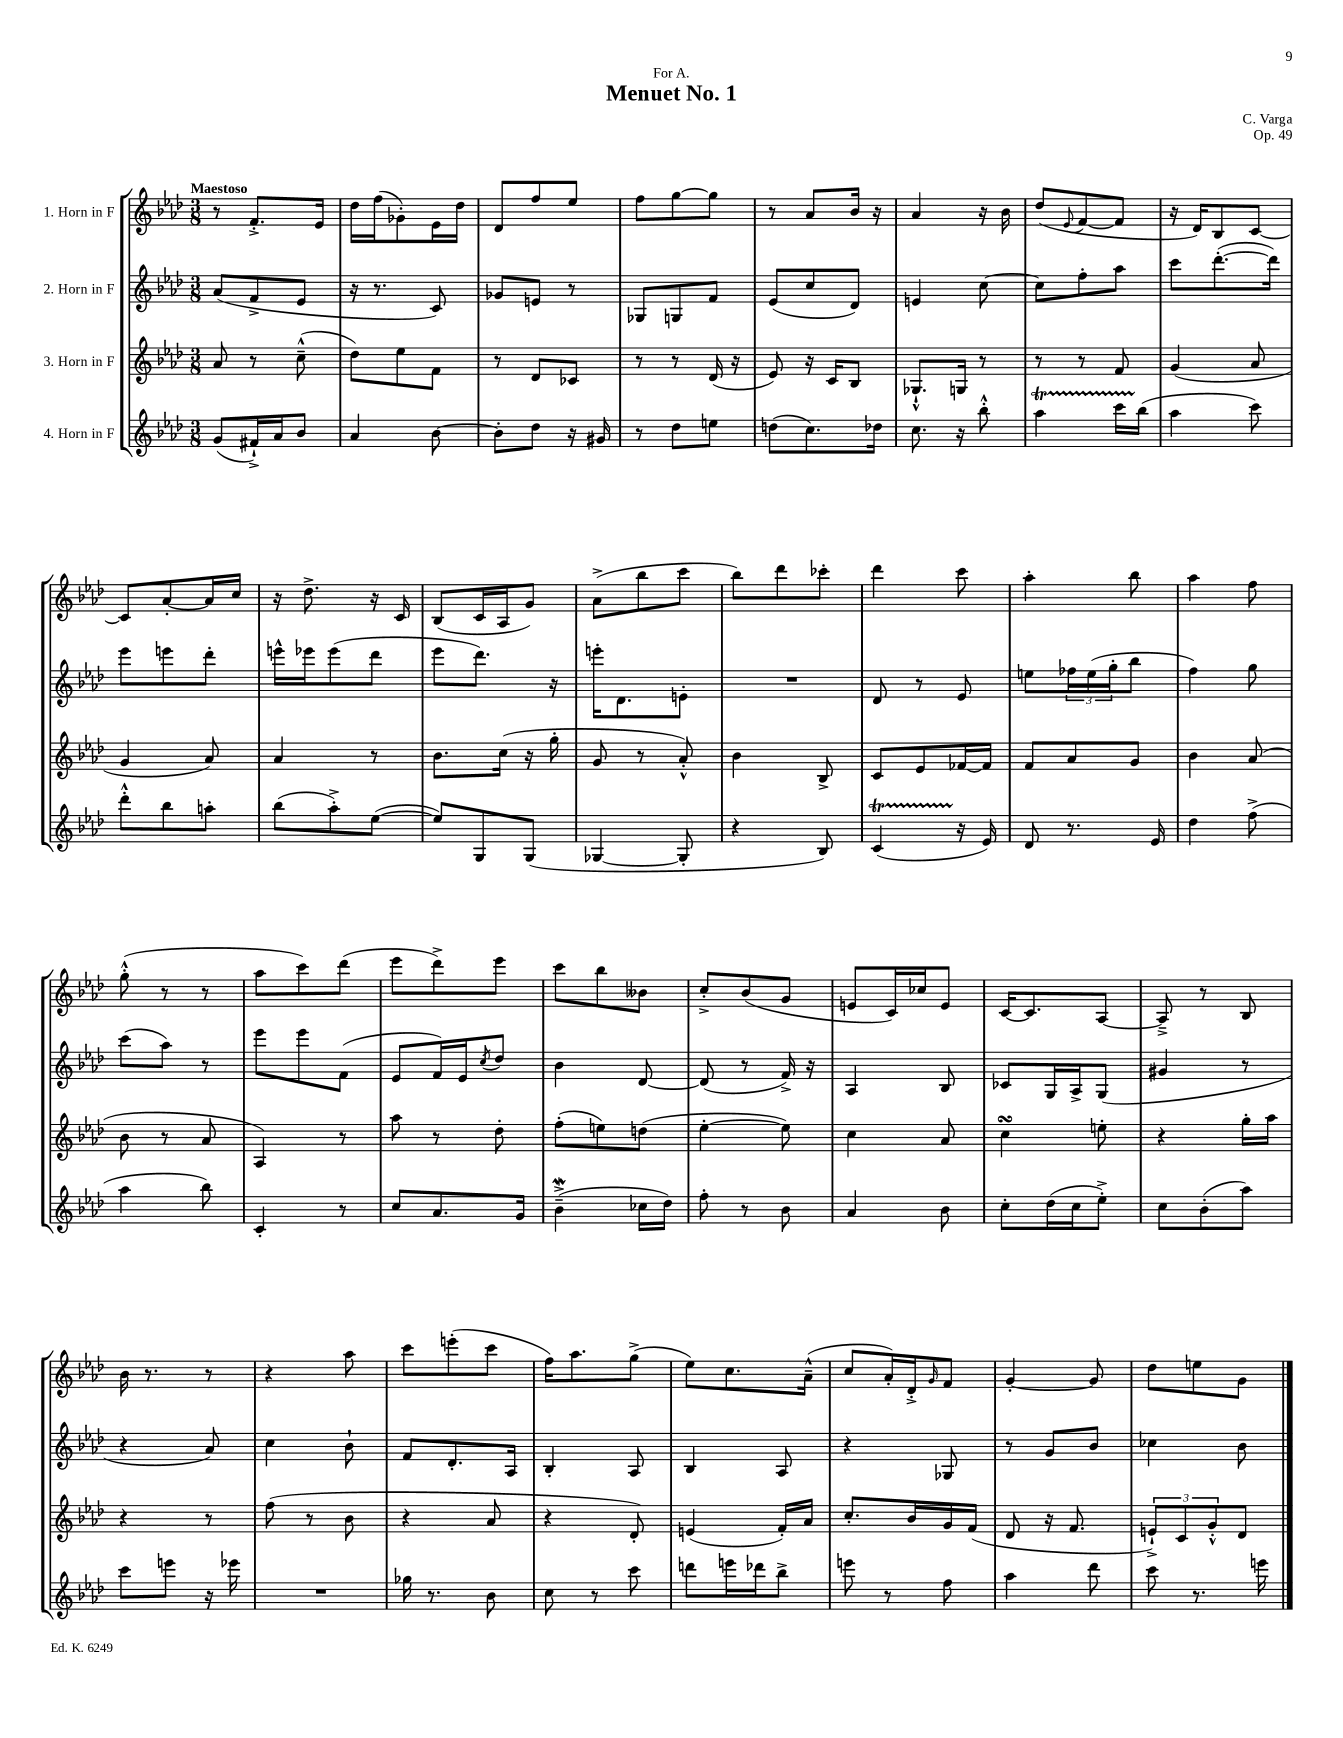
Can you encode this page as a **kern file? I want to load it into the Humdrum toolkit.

**kern	**kern	**kern	**kern
*staff4	*staff3	*staff2	*staff1
*clefG2	*clefG2	*clefG2	*clefG2
*k[b-e-a-d-]	*k[b-e-a-d-]	*k[b-e-a-d-]	*k[b-e-a-d-]
*M3/8	*M3/8	*M3/8	*M3/8
(8g	8a-	(8a-	8r
16f#`^)	8r	8f^	8.f'^
16a-	.	.	.
8b-	(8cc~^^	8e-	.
.	.	.	16e-
=	=	=	=
4a-	8dd-)	16r	16dd-
.	.	8.r	(16ff
.	8ee-	.	8g-')
[8b-	8f	8c)	16e-
.	.	.	16dd-
=	=	=	=
8b-']	8r	8g-	8d-
8dd-	8d-	8e	8ff
16r	8c-	8r	8ee-
16g#	.	.	.
=	=	=	=
8r	8r	8G-	8ff
8dd-	8r	8G	[8gg
8ee	(16d-	8f	8gg]
.	16r	.	.
=	=	=	=
(8dd	8e-)	(8e-	8r
8.cc)	16r	8cc	8a-
.	16c	.	.
.	8B-	8d-)	16b-
16dd-	.	.	16r
=	=	=	=
8.cc	8.G-`^^	4e	4a-
16r	16G	.	.
8bb-'^^	8r	[8cc	16r
.	.	.	16b-
=	=	=	=
4aa-	8r	8cc]	(8dd-
.	.	.	8qqe-
.	8r	8ff'	[8f
16ccc	8f	8aa-	8f]
(16bb-	.	.	.
=	=	=	=
4aa-	(4g	8ccc	16r
.	.	.	16d-)
.	.	([8.ddd-'	8B-
8ccc)	8a-	.	[8c
.	.	16ddd-])	.
=	=	=	=
8ddd-'^^	4g	8eee-	8c]
8bb-	.	8eee	[8a-'
8aa'	8a-)	8ddd-'	16a-]
.	.	.	16cc
=	=	=	=
(8bb-	4a-	16eee^^	16r
.	.	16eee-	8.dd-^
8aa-'^)	.	(8eee-	.
([8ee-	8r	8ddd-	16r
.	.	.	16c
=	=	=	=
8ee-])	8.b-	8eee-	(8B-
8G	.	8.ddd-)	16c
.	(16cc	.	16A-
(8G	16r	.	8g)
.	16gg'	16r	.
=	=	=	=
[4G-	8g	16eee'	(8a-^
.	.	8.d-	.
.	8r	.	8bb-
8G-']	8a-'^^)	8e'	8ccc
=	=	=	=
4r	4b-	4.r	8bb-)
.	.	.	8ddd-
8B-)	8B-^	.	8ccc-'
=	=	=	=
(4c	8c	8d-	4ddd-
.	8e-	8r	.
16r	[16f-	8e-	8ccc
16e-)	16f-]	.	.
=	=	=	=
8d-	8f	8ee	4aa-'
8.r	8a-	24ff-	.
.	.	(24ee	.
.	.	24gg'	.
.	8g	8bb-	8bb-
16e-	.	.	.
=	=	=	=
4dd-	4b-	4ff)	4aa-
(8ff^	(8a-	8gg	8ff
=	=	=	=
4aa-	8b-	(8ccc	(8gg'^^
.	8r	8aa-)	8r
8bb-)	8a-	8r	8r
=	=	=	=
4c'	4A-)	8eee-	8aa-
.	.	8eee-	8ccc)
8r	8r	(8f	(8ddd-
=	=	=	=
8cc	8aa-	8e-	8eee-
8.a-	8r	16f)	8ddd-^)
.	.	16e-	.
.	.	8qcc	.
.	8dd-'	8dd-	8eee-
16g	.	.	.
=	=	=	=
(4b-~^	(8ff'	4b-	8ccc
.	8ee)	.	8bb-
16cc-	(8dd	[8d-	8b--
16dd-)	.	.	.
=	=	=	=
8ff'	[4ee-'	(8d-]	8cc'^
8r	.	8r	(8b-
8b-	8ee-])	16f^)	8g
.	.	16r	.
=	=	=	=
4a-	4cc	4A-	8e
.	.	.	16c)
.	.	.	16cc-
8b-	8a-	8B-	8e
=	=	=	=
8cc'	4cc	8c-	[16c
.	.	.	8.c]
(16dd-	.	16G	.
16cc	.	16A-^	.
8ee-'^)	8ee'	(8G	[8A-
=	=	=	=
8cc	4r	4g#	8A-~^]
(8b-'	.	.	8r
8aa-)	16gg'	8r	8B-
.	16aa-	.	.
=	=	=	=
8ccc	4r	4r	16b-
.	.	.	8.r
8eee	.	.	.
16r	8r	8a-)	8r
16eee-	.	.	.
=	=	=	=
4.r	(8ff	4cc	4r
.	8r	.	.
.	8b-	8b-`	8aa-
=	=	=	=
16gg-	4r	8f	8ccc
8.r	.	.	.
.	.	8.d-'	(8eee'
8b-	8a-	.	8ccc
.	.	16A-	.
=	=	=	=
8cc	4r	4B-'	16ff)
.	.	.	8.aa-
8r	.	.	.
8ccc	8d-')	8A-	(8gg^
=	=	=	=
8ddd	(4e	4B-	8ee-)
16eee	.	.	8.cc
16ddd-	.	.	.
8bb-^	16f')	8A-	.
.	16a-	.	(16a-~^^
=	=	=	=
8eee	8.cc'	4r	8cc
8r	.	.	16a-')
.	16b-	.	16d-'^
.	.	.	16qqg
8ff	16g	8G-	8f
.	(16f	.	.
=	=	=	=
4aa-	8d-	8r	[4g'
.	16r	8g	.
.	8.f	.	.
8ddd-	.	8b-	8g]
=	=	=	=
8ccc	12e`^)	4cc-	8dd-
.	12c	.	.
8.r	.	.	8ee
.	12g'^^	.	.
.	8d-	8b-	8g
16eee	.	.	.
==	==	==	==
*-	*-	*-	*-
